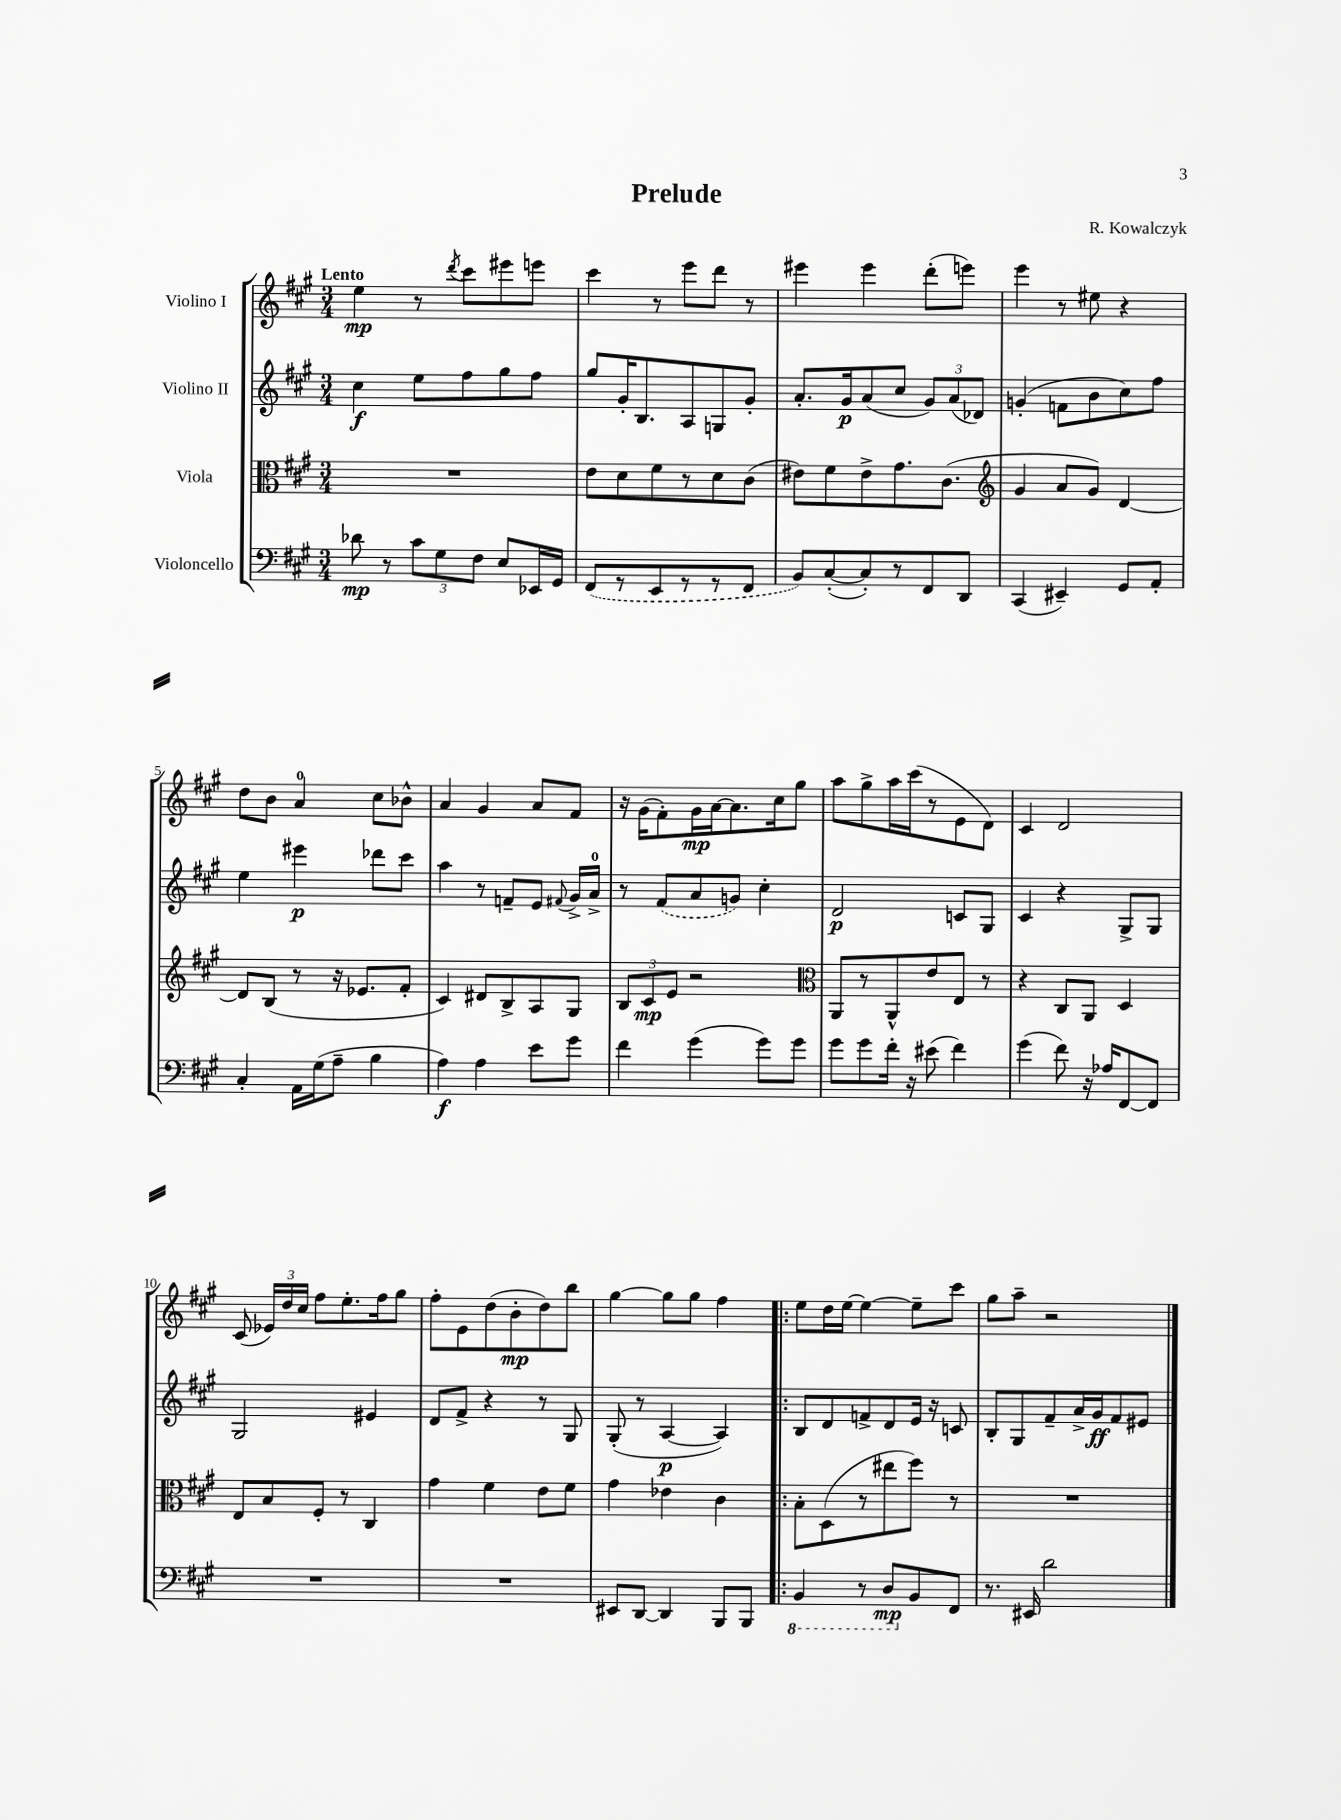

**kern	**dynam	**kern	**dynam	**kern	**dynam	**kern	**dynam
*part4	*part4	*part3	*part3	*part2	*part2	*part1	*part1
*staff4	*staff4	*staff3	*staff3	*staff2	*staff2	*staff1	*staff1
*I"Violoncello	*	*I"Viola	*	*I"Violino II	*	*I"Violino I	*
*clefF4	*	*clefC3	*	*clefG2	*	*clefG2	*
*k[f#c#g#]	*	*k[f#c#g#]	*	*k[f#c#g#]	*	*k[f#c#g#]	*
*M3/4	*	*M3/4	*	*M3/4	*	*M3/4	*
=1	=1	=1	=1	=1	=1	=1	=1
!	!	!	!	!	!	!LO:TX:a:B:t=Lento	!
8d-X\	mp	2.r	.	4cc#\	f	4ee\	mp
8r	.	.	.	.	.	.	.
12c#\L	.	.	.	8ee\L	.	8r	.
12G#\	.	.	.	.	.	.	.
.	.	.	.	.	.	8qddd/	.
.	.	.	.	8ff#\	.	8ccc#\L	.
12F#\J	.	.	.	.	.	.	.
8E/L	.	.	.	8gg#\	.	8eee#X\	.
16EE-X/L	.	.	.	8ff#\J	.	8eeen\J	.
16GG#/JJ	.	.	.	.	.	.	.
=2	=2	=2	=2	=2	=2	=2	=2
(8FF#/L	.	8e\L	.	8gg#/L	.	4ccc#\	.
8r	.	8d\	.	16g#'/K	.	.	.
.	.	.	.	8.B/	.	.	.
8EE/	.	8f#\	.	.	.	8r	.
8r	.	8r	.	8A/	.	8eee\L	.
8r	.	8d\	.	8Gn/	.	8ddd\J	.
8FF#/J	.	(8c#\J	.	8g#'/J	.	8r	.
=3	=3	=3	=3	=3	=3	=3	=3
8BB/L)	.	8e#X\L)	.	8.a'/L	.	4eee#X\	.
([8C#'/	.	8f#\	.	.	.	.	.
.	.	.	.	16g#/k	p	.	.
8C#'/])	.	8e#^\	.	(8a/	.	4eee#\	.
8r	.	8.g#\	.	8cc#/J	.	.	.
8FF#/	.	.	.	12g#/L)	.	(8ddd'\L	.
.	.	(8.c#\J	.	.	.	.	.
.	.	.	.	(12a/	.	.	.
8DD/J	.	.	.	.	.	8eeen\J)	.
.	.	.	.	12d-X/J)	.	.	.
=4	=4	=4	=4	=4	=4	=4	=4
*	*	*clefG2	*	*	*	*	*
(4CC#/	.	4g#/	.	(4gn'/	.	4eee\	.
4EE#X~/)	.	8a/L	.	8fn\L	.	8r	.
.	.	8g#/J)	.	8b\	.	8ee#X\	.
8GG#/L	.	[4d/	.	8cc#\)	.	4r	.
8AA'/J	.	.	.	8ff#\J	.	.	.
!!LO:LB:g=z
=5	=5	=5	=5	=5	=5	=5	=5
4C#'/	.	8d/L]	.	4ee\	.	8dd\L	.
.	.	(8B/J	.	.	.	8b\J	.
16AA\LL	.	8r	.	4eee#X\	p	4a/	.
(16G#\J	.	.	.	.	.	.	.
8A~\J	.	16r	.	.	.	.	.
.	.	8.e-X/L	.	.	.	.	.
4B\	.	.	.	8ddd-X\L	.	8cc#\L	.
.	.	8f#'/J	.	8ccc#\J	.	8b-X^^\J	.
=6	=6	=6	=6	=6	=6	=6	=6
4A\)	f	4c#/)	.	4aa\	.	4a/	.
4A\	.	8d#X/L	.	8r	.	4g#/	.
.	.	8B^/	.	8fn~/L	.	.	.
8e\L	.	8A/	.	8e/J	.	8a/L	.
.	.	.	.	8qqf#X/	.	.	.
8g#\J	.	8G#/J	.	16g#^/LL	.	8f#/J	.
.	.	.	.	16a^/JJ	.	.	.
=7	=7	=7	=7	=7	=7	=7	=7
4f#\	.	12B/L	.	8r	.	16r	.
.	.	.	.	.	.	(16g#\KL	.
.	.	12c#/	mp	.	.	.	.
.	.	.	.	(8f#/L	.	8f#'\)	.
.	.	12e/J	.	.	.	.	.
(4g#\	.	2r	.	8a/	.	16g#\L	mp
.	.	.	.	.	.	[16a\J	.
.	.	.	.	8gn/J)	.	8.a\]	.
8g#\L)	.	.	.	4cc#'\	.	.	.
.	.	.	.	.	.	16cc#\k	.
8g#\J	.	.	.	.	.	8gg#\J	.
=8	=8	=8	=8	=8	=8	=8	=8
*	*	*clefC3	*	*	*	*	*
8g#\L	.	8AA/L	.	2d/	p	8aa\L	.
8g#\	.	8r	.	.	.	8gg#^\	.
16f#'\Jk	.	8AA^^/	.	.	.	16aa\L	.
16r	.	.	.	.	.	(16ccc#\J	.
(8e#X\	.	8e/	.	.	.	8r	.
4f#\)	.	8E/J	.	8cn/L	.	8e\	.
.	.	8r	.	8G#/J	.	8d\J)	.
=9	=9	=9	=9	=9	=9	=9	=9
(4g#\	.	4r	.	4c#/	.	4c#/	.
8f#\)	.	8C#/L	.	4r	.	2d/	.
16r	.	8AA/J	.	.	.	.	.
16A-X/KL	.	.	.	.	.	.	.
[8FF#/	.	4D/	.	8G#^/L	.	.	.
8FF#/J]	.	.	.	8G#/J	.	.	.
!!LO:LB:g=z
=10	=10	=10	=10	=10	=10	=10	=10
2.r	.	8E/L	.	2G#/	.	(8c#/	.
.	.	8B/	.	.	.	24e-X/LL)	.
.	.	.	.	.	.	24dd/	.
.	.	.	.	.	.	24cc#/JJ	.
.	.	8F#'/J	.	.	.	8ff#\L	.
.	.	8r	.	.	.	8.ee'\	.
.	.	4C#/	.	4e#X/	.	.	.
.	.	.	.	.	.	16ff#\k	.
.	.	.	.	.	.	8gg#\J	.
=11	=11	=11	=11	=11	=11	=11	=11
2.r	.	4g#\	.	8d/L	.	8ff#'\L	.
.	.	.	.	8f#^/J	.	8e\	.
.	.	4f#\	.	4r	.	(8dd\	.
.	.	.	.	.	.	8b'\	mp
.	.	8e\L	.	8r	.	8dd\)	.
.	.	8f#\J	.	8G#/	.	8bb\J	.
=12	=12	=12	=12	=12	=12	=12	=12
8EE#X/L	.	4g#\	.	(8G#'/	.	[4gg#\	.
[8DD/J	.	.	.	8r	.	.	.
4DD/]	.	4e-X\	.	[4A/	p	8gg#\L]	.
.	.	.	.	.	.	8gg#\J	.
8BBB/L	.	4c#\	.	4A/])	.	4ff#\	.
8BBB/J	.	.	.	.	.	.	.
=13!|:	=13!|:	=13!|:	=13!|:	=13!|:	=13!|:	=13!|:	=13!|:
*8ba	*	*	*	*	*	*	*
4BBB/	.	8B'\L	.	8B/L	.	8ee\L	.
.	.	(8D\	.	8d/	.	16dd\L	.
.	.	.	.	.	.	[16ee\JJ	.
8r	.	8r	.	8fn^/	.	4ee\_	.
8DD/L	mp	8ee#X\	.	8d/	.	.	.
*X8ba	*	*	*	*	*	*	*
8BB/	.	8ff#\J)	.	16e/Jk	.	8ee~\L]	.
.	.	.	.	16r	.	.	.
8FF#/J	.	8r	.	8cn/	.	8ccc#\J	.
=14	=14	=14	=14	=14	=14	=14	=14
8.r	.	2.r	.	8B'/L	.	8gg#\L	.
.	.	.	.	8G#/	.	8aa~\J	.
16EE#X/	.	.	.	.	.	.	.
2d\	.	.	.	8f#~/	.	2r	.
.	.	.	.	16a^/L	.	.	.
.	.	.	.	16g#/J	ff	.	.
.	.	.	.	8f#/	.	.	.
.	.	.	.	8e#X/J	.	.	.
==	==	==	==	==	==	==	==
*-	*-	*-	*-	*-	*-	*-	*-
